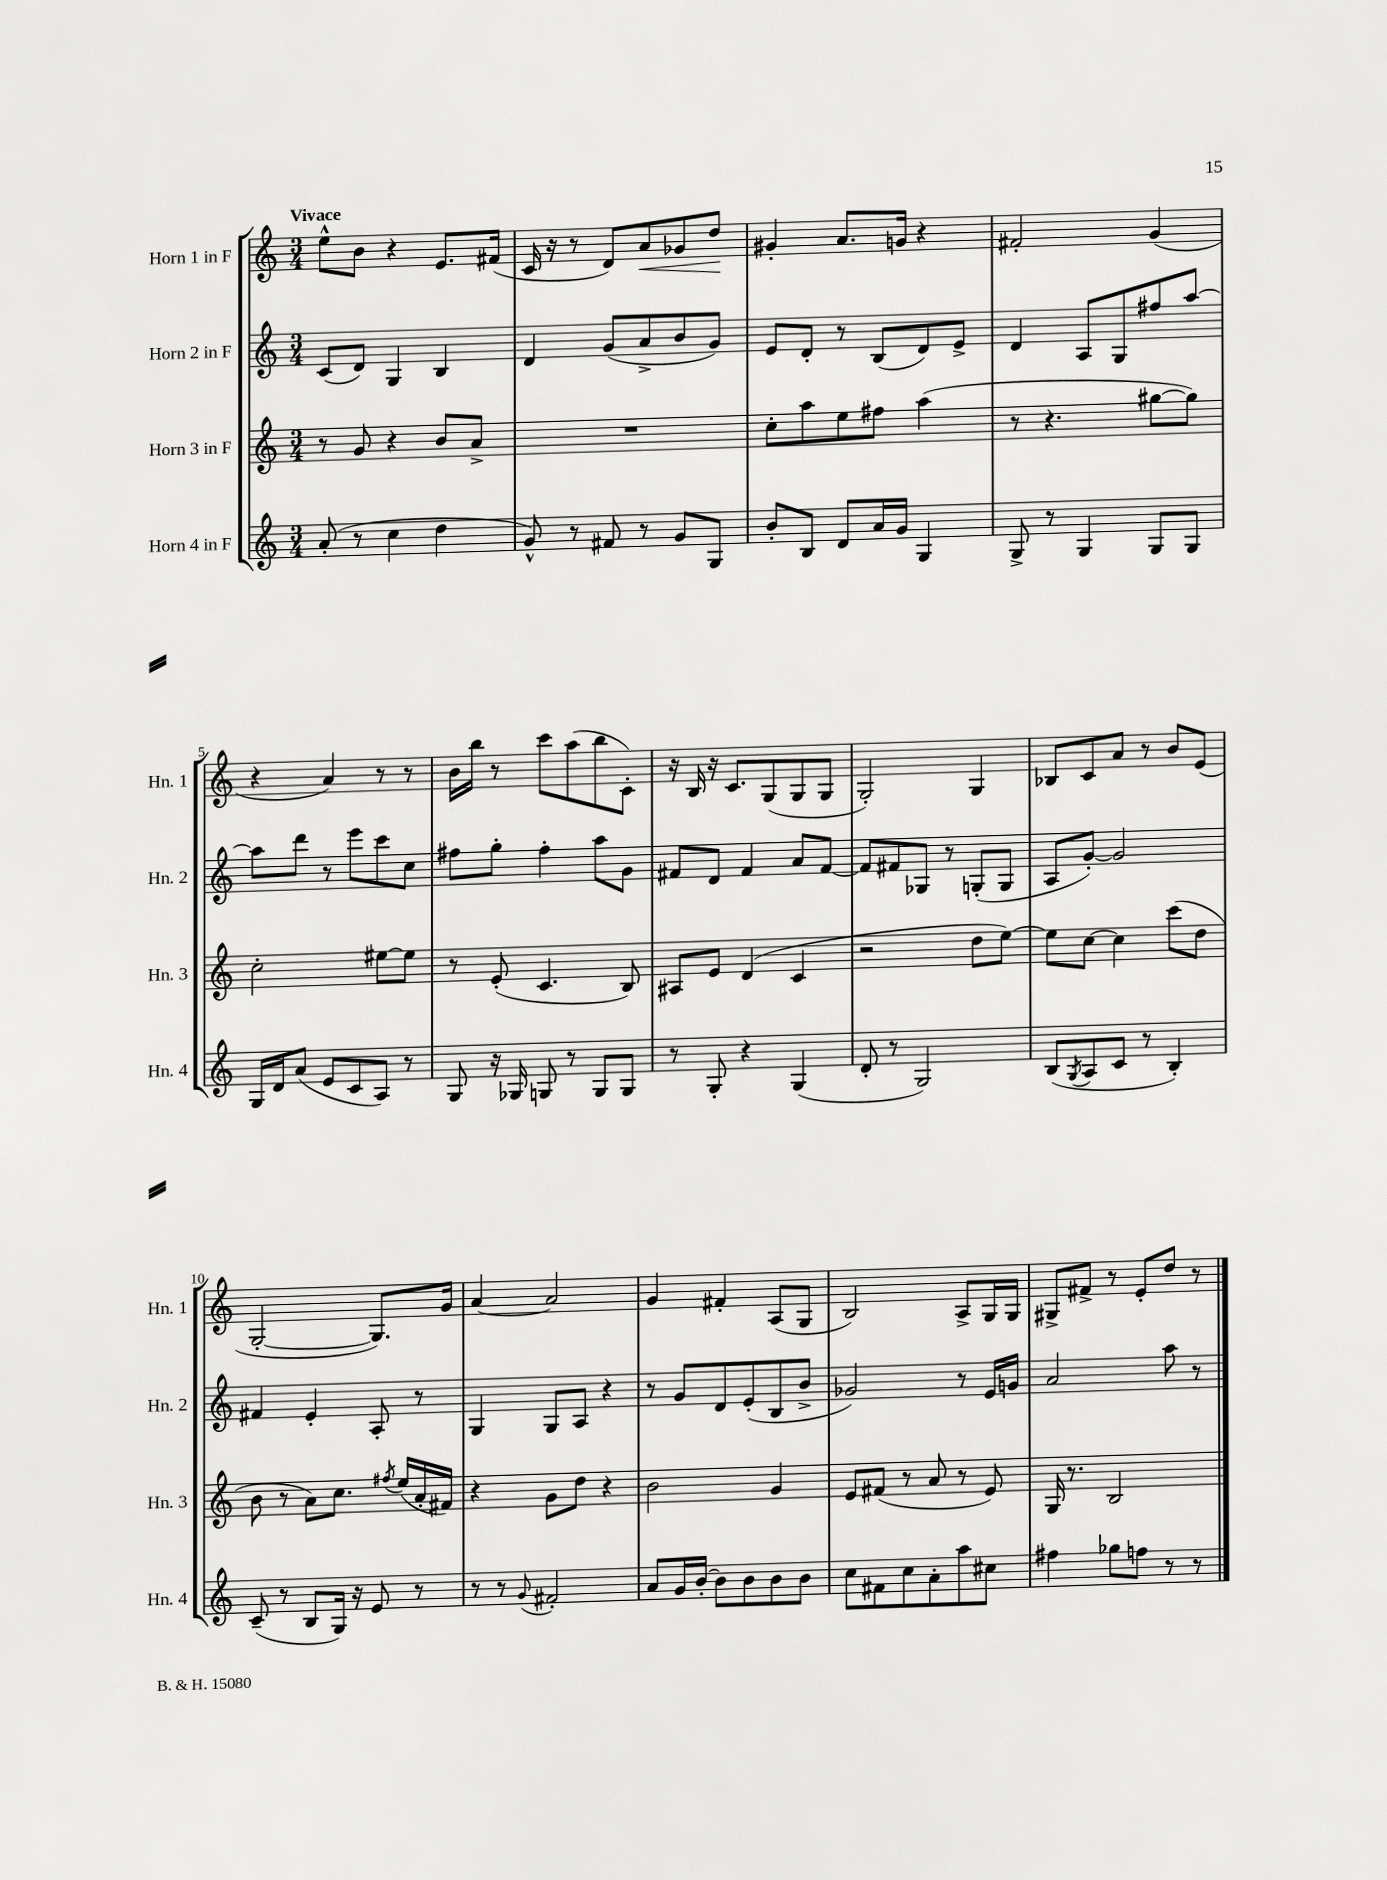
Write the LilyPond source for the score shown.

<<
\new StaffGroup <<
\new Staff = "s0" \with { instrumentName = "Horn 1 in F" shortInstrumentName = "Hn. 1" } {
    \clef treble \key c \major \numericTimeSignature \time 3/4 \tempo "Vivace"
    e''8-^ b'8 r4 e'8. fis'16( |
    c'16 r16 r8 d'8) a'8\< ges'8 d''8\! |
    gis'4-. a'8. g'16 r4 |
    fis'2-. g'4( |
    r4 a'4) r8 r8 |
    b'16 b''16 r8 c'''8 a''8( b''8 c'8-.) |
    r16 b16 r16 c'8. g8( g8 g8 |
    g2-.) g4 |
    bes8 c'8 a'8 r8 b'8 e'8( |
    g2~-. g8.) g'16 |
    a'4~ a'2 |
    g'4 fis'4-. a8( g8 |
    b2) a8-> g16 g16 |
    gis8-> fis'8-> r8 e'8-. d''8 r8 \bar "|." |
}
\new Staff = "s1" \with { instrumentName = "Horn 2 in F" shortInstrumentName = "Hn. 2" } {
    \clef treble \key c \major \numericTimeSignature \time 3/4
    c'8( d'8) g4 b4 |
    d'4 g'8( a'8-> b'8 g'8) |
    e'8 d'8-. r8 b8( d'8) e'8-> |
    d'4 a8 g8 fis''8 a''8~ |
    a''8 d'''8 r8 e'''8 c'''8 c''8 |
    fis''8 g''8-. fis''4-. a''8 g'8 |
    fis'8 d'8 fis'4 a'8 fis'8~ |
    fis'8 fis'8 ges8 r8 g8-.( g8 |
    a8 g'8~-.) g'2 |
    fis'4 e'4-. a8-. r8 |
    g4 g8 a8 r4 |
    r8 g'8 d'8 e'8-.( b8 b'8-> |
    ges'2) r8 e'16 g'16 |
    a'2 a''8 r8 \bar "|." |
}
\new Staff = "s2" \with { instrumentName = "Horn 3 in F" shortInstrumentName = "Hn. 3" } {
    \clef treble \key c \major \numericTimeSignature \time 3/4
    r8 g'8 r4 b'8 a'8-> |
    R2. |
    c''8-. a''8 e''8 fis''8 a''4( |
    r8 r4. gis''8~ gis''8) |
    c''2-. eis''8~ eis''8 |
    r8 e'8-.( c'4. b8) |
    ais8 e'8 d'4( c'4 |
    r2 d''8 e''8~) |
    e''8 c''8~ c''4 c'''8( d''8 |
    b'8 r8 a'8) c''8. \acciaccatura { fis''8 } e''16( a'16-. fis'16) |
    r4 g'8 d''8 r4 |
    b'2 g'4 |
    e'8 fis'8( r8 a'8 r8 e'8) |
    g16 r8. b2 \bar "|." |
}
\new Staff = "s3" \with { instrumentName = "Horn 4 in F" shortInstrumentName = "Hn. 4" } {
    \clef treble \key c \major \numericTimeSignature \time 3/4
    a'8-.( r8 c''4 d''4 |
    g'8-^) r8 fis'8 r8 g'8 g8 |
    b'8-. b8 d'8 a'16 g'16 g4 |
    g8-> r8 g4 g8 g8 |
    g16 d'16 a'8( e'8 c'8 a8) r8 |
    g8 r16 ges16 g8 r8 g8 g8 |
    r8 g8-. r4 g4( |
    d'8-. r8 g2) |
    b8( \acciaccatura { g8 } a8 c'8 r8 b4-.) |
    c'8--( r8 b8 g16) r16 e'8 r8 |
    r8 r8 \appoggiatura { g'8 } fis'2-. |
    a'8 g'16 b'16~-. b'8 b'8 b'8 b'8 |
    c''8 fis'8 c''8 a'8-. a''8 cis''8 |
    fis''4 ges''8 f''8 r8 r8 \bar "|." |
}
>>
>>
